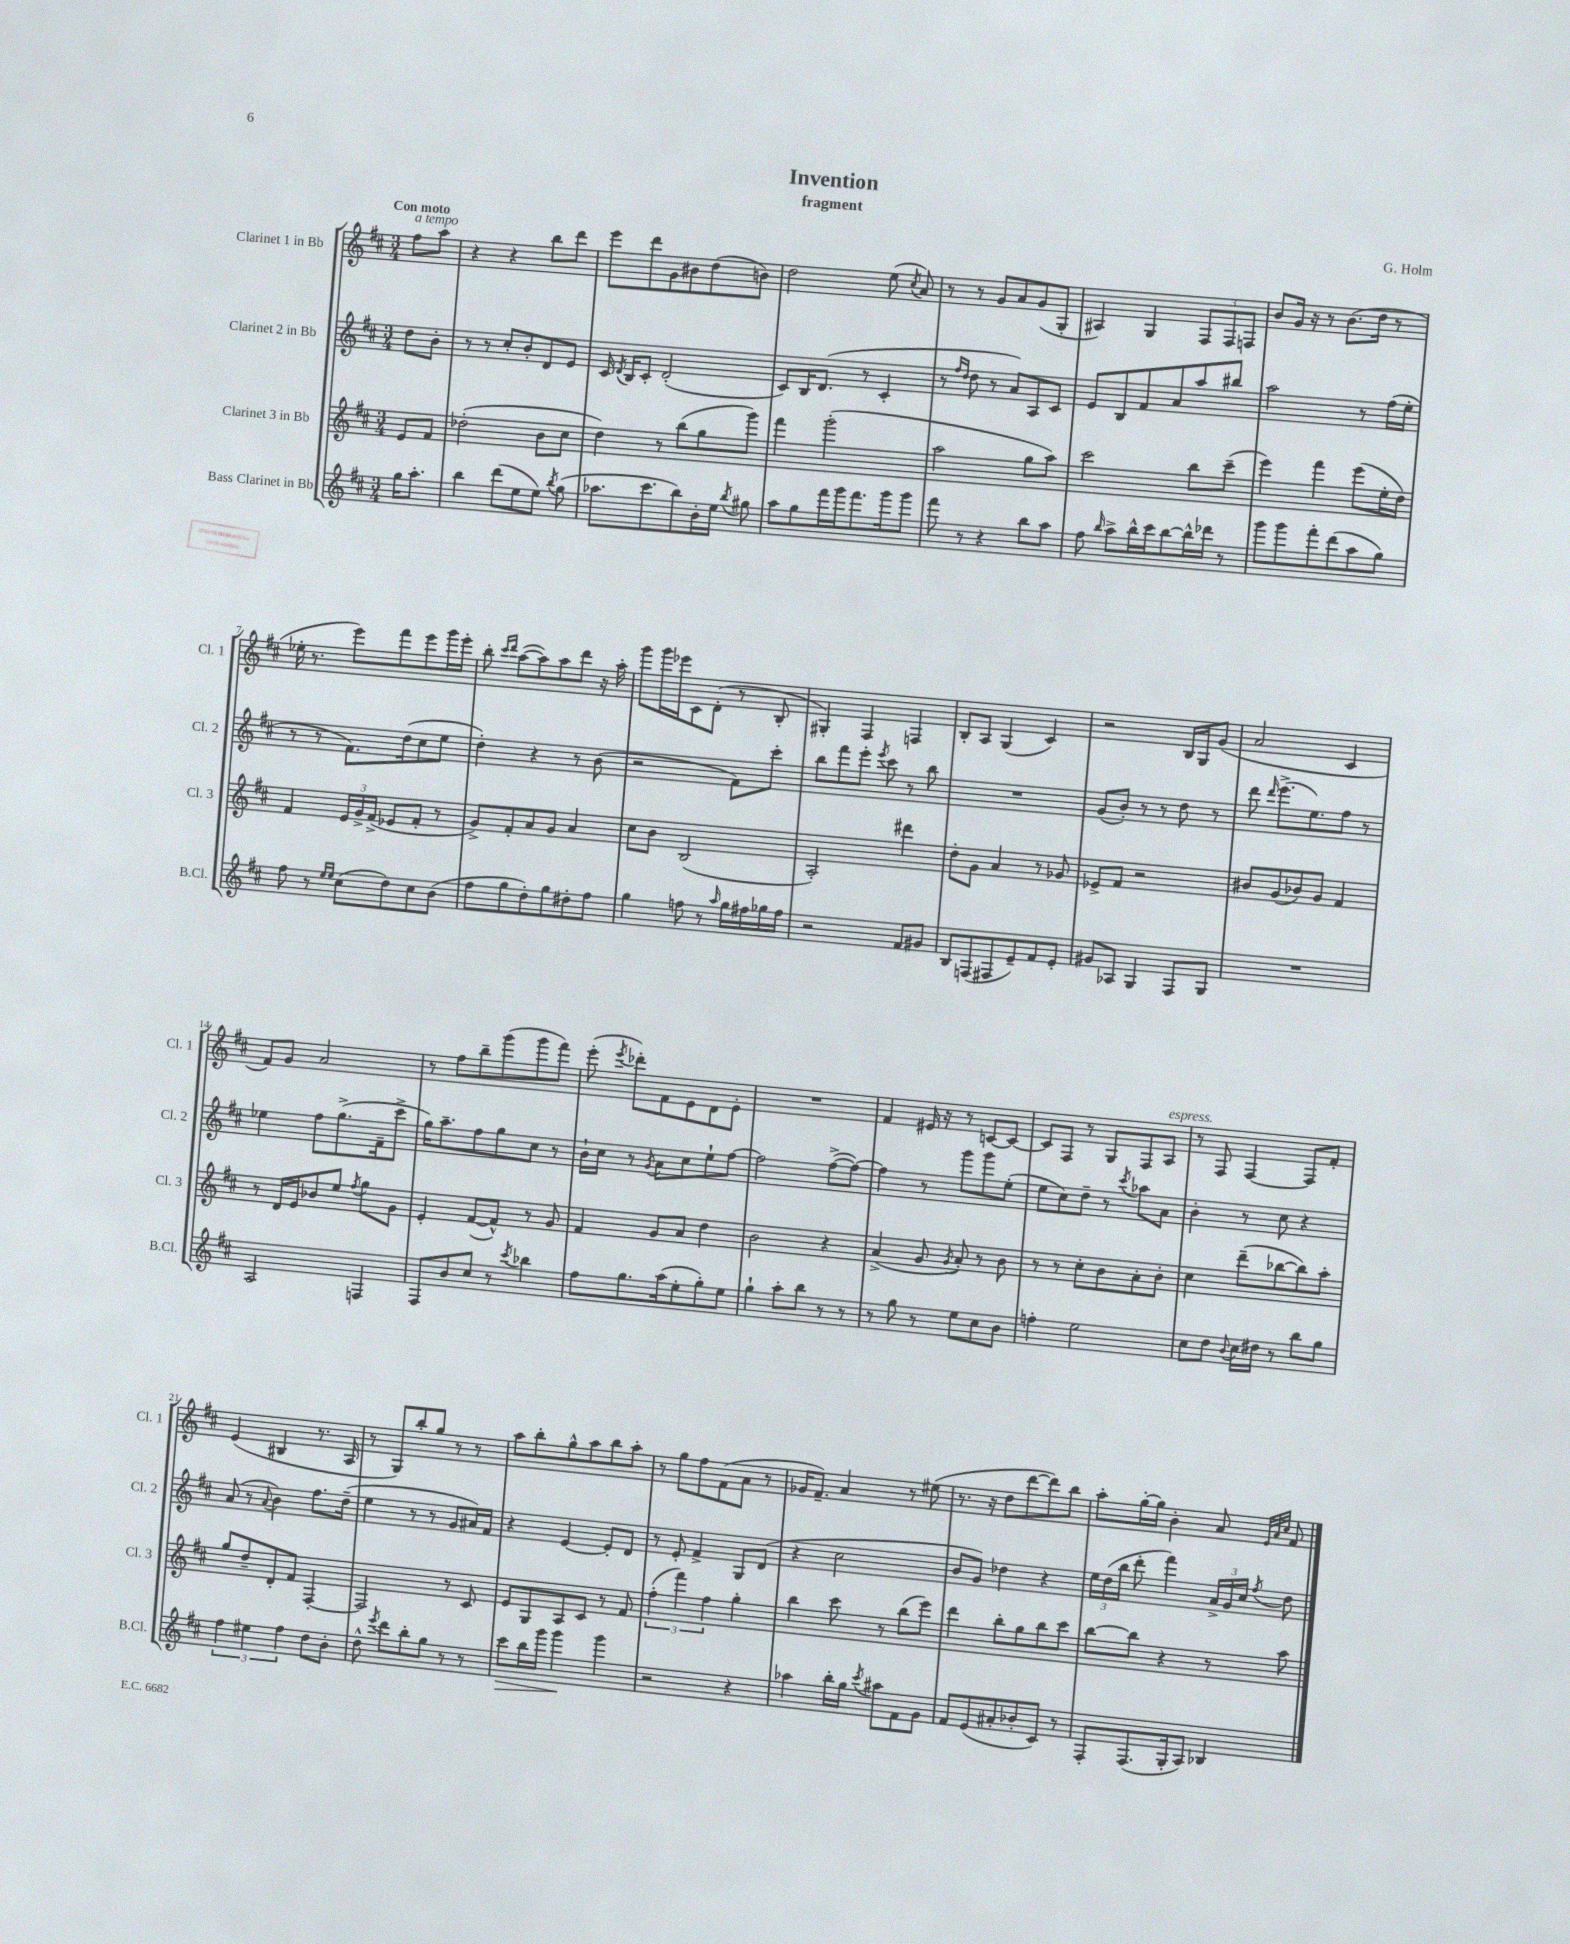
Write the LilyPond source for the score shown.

\header { title = "Invention" composer = "G. Holm" subtitle = "fragment" }
<<
\new StaffGroup <<
\new Staff = "s0" \with { instrumentName = "Clarinet 1 in Bb" shortInstrumentName = "Cl. 1" } {
    \clef treble \key d \major \numericTimeSignature \time 3/4 \partial 4 \tempo "Con moto"
    \autoBeamOff fis''8[^\markup { \italic "a tempo" } a''8] |
    r4 r4 b''8[ d'''8] |
    e'''8[ d'''8 g'8 bis'8 d''8( b'8]) |
    d''2 e''8( \acciaccatura { cis''8 } a'8) |
    r8 r8 g'8[ a'8 g'8( g8]-. |
    ais4) g4 \tuplet 3/2 { fis8[ fis8 f8] } |
    b'8[ g'16] r16 r8 b'8.[( d''16] r8 |
    ees''16-. r8. e'''8[) fis'''8 e'''8 g'''16 e'''16]-. |
    b''8-. \grace { cis'''16[ d'''16] } a''8[~( a''8) a''8 d'''8] r16 a''16-. |
    g'''8[ g'''16 ees'''16 cis'8 d'8]-.( r8 b8-. |
    gis4-.) fis4 f4 |
    b8[-. a8] g4( cis'4) |
    r2 b16[ g16 g'8]( |
    a'2 cis'4 |
    fis'8[) g'8] a'2 |
    r8 fis''8[ b''8-- g'''8( g'''8 fis'''8]) |
    e'''8-.( \acciaccatura { e'''8 } des'''8[-.) fis'8 e'8 d'8 e'8]-. |
    R2. |
    fis'4 eis'16 r16 r8 c'8[~ c'8]~ |
    c'8[ fis8] r8 g8[ fis8 a8]^\markup { \italic "espress." } |
    r8 fis8 fis4~ fis8[ fis'8]-. |
    e'4( bis4 r8. a16 |
    r8 g8[) b''8-. g''8] r8 r8 |
    a''8[ b''8-. g''8-^ a''8 b''8 a''8]-. |
    r8 g''8[ fis''8 fis'8( a'8] r8 |
    ges'16[ fis'8.]--) a'4 r8 eis''8( |
    r8. r16 d''8[ d'''8~ d'''8) b''8] |
    a''8[-. g''16~-. g''16] b'4-. a'8 \grace { e'32[ a'32 cis''32] } fis'8 \bar "|." |
}
\new Staff = "s1" \with { instrumentName = "Clarinet 2 in Bb" shortInstrumentName = "Cl. 2" } {
    \clef treble \key d \major \numericTimeSignature \time 3/4 \partial 4
    \autoBeamOff d''8[ b'8]-. |
    r8 r8 cis''8[-. b'8-. d'8 e'8] |
    cis'16 \acciaccatura { d'8 } b16[ cis'8]-. d'2-.( |
    cis'8[) b16 d'8.]( r8 cis'4-. |
    r8 \grace { fis''16[ d''16] } d''8 r8 a'8[) a8 cis'8] |
    e'8[ b8 fis'8 a'8 a''8 bis''8] |
    a''2 r8 fis''16[( e''16]-. |
    r8 r8 fis'8.[) d''16( cis''8 e''8] |
    d''4-.) r4 r8 b'8( |
    r2 fis'8[) cis'''8]-. |
    b''8[ fis'''8 e'''8]-. \acciaccatura { e'''8 } cis'''8 r8 b''8 |
    R2. |
    g'8[( b'8]-.) r8 r8 d''8 r8 |
    d'''8 \grace { d'''16 } e'''8.[->( e''8.) fis''8] r8 |
    ees''4 fis''8[ g''8.->( fis'16-- cis'''8]-> |
    g''16[) a''8.-- fis''8 g''8 cis''8] r8 |
    b'16[-! cis''16] r8 \acciaccatura { g'8 } a'8[ cis''8 e''8-! fis''8]~ |
    fis''2 fis''8[~->( fis''8]~) |
    fis''4 r8 g'''8[ g'''8 e''8]-.( |
    e''8[ cis''8) d''8]-- r8 \acciaccatura { cis'''8 } aes''8[ a'8] |
    b'4-. r8 cis''8 r4 |
    a'8( r8 \appoggiatura { a'8 } b'4) fis''8.[ d''16]--( |
    e''4 r8 r8 g'8[ ais'16) fis'16] |
    r4 e'4~ e'8[-. d'8] |
    r8 e'8-. fis'4-> g8[ d'8]( |
    r4 cis''2 |
    b'8[ g'8]) des''4 r4 |
    \tuplet 3/2 { e''16[ d''16( b''16] } d'''8-. fis'''4) \tuplet 3/2 { a'16[-> g'16 cis''16] } \acciaccatura { fis''8 } d''8 \bar "|." |
}
\new Staff = "s2" \with { instrumentName = "Clarinet 3 in Bb" shortInstrumentName = "Cl. 3" } {
    \clef treble \key d \major \numericTimeSignature \time 3/4 \partial 4
    \autoBeamOff e'8[ fis'8] |
    des''2-.( b'8[ cis''8] |
    d''4) r8 b''8[( g''8 g'''8]) |
    fis'''4 g'''2-.( |
    a''2 g''8[ a''8]) |
    cis'''2 b''8[ cis'''8]--( |
    e'''4) fis'''4 e'''8[( e''16-. d''16]) |
    fis'4 \tuplet 3/2 { e'16[ g'16-> fis'16]->( } ees'8[ fis'8]-. r8 |
    g'8[->) fis'8-. a'8 g'8] a'4 |
    cis''8[ b'8] b2( |
    a2-.) dis'''4 |
    d''8[-. g'8] a'4 r8 ges'8 |
    ees'8[-> fis'8] r2 |
    bis'8[ g'8( bes'8) g'8] fis'4 |
    r8 d'16[ e'16 bes'8 e''8] \acciaccatura { fis''8 } g''8[ g'8] |
    e'4-. fis'8[~( fis'8]-^) r8 g'8 |
    fis'4 g'8[ a'8] d''4 |
    b'2 r4 |
    a'4->( g'8 \acciaccatura { g'8 } a'8-.) r8 b'8 |
    r8 r8 cis''8[-. b'8 a'8-. b'8]-. |
    cis''4 d'''8[--( bes''8~ bes''8) a''8]-. |
    g''8[ d''8-- d'8-. fis'8] fis4~-. |
    fis2 r8 cis'8 |
    e'8[ g8 a8 cis'8] r8 fis'8 |
    \tuplet 3/2 { fis''4-.( fis'''4) fis''4 } g''4-. |
    b''4 cis'''8 r8 b''8[( e'''8]) |
    d'''4 b''8[-. g''8 b''8 cis'''8] |
    b''8[~ b''8] r4 r8 a''8 \bar "|." |
}
\new Staff = "s3" \with { instrumentName = "Bass Clarinet in Bb" shortInstrumentName = "B.Cl." } {
    \clef treble \key d \major \numericTimeSignature \time 3/4 \partial 4
    \autoBeamOff g''16[ a''8.]-. |
    b''4 d'''8[( e''8 e''8]) \acciaccatura { b''8 } g''8( |
    aes''8.[ cis'''8. b''8) b'16-. e''16] \acciaccatura { b''8 } gis''8 |
    a''8[ g''8 fis'''16 g'''16 fis'''8. g'''16 g'''8] |
    fis'''8 r8 r4 b''8[ a''8] |
    fis''8 \grace { b''16 } a''8[-> b''16-^ cis'''16 b''8~ b''16-^ des'''16] r8 |
    g'''8[ g'''8 fis'''8-. d'''8( a''8 g''8]) |
    fis''8 r8 \grace { e''16[ e''16] } cis''8[( d''8) cis''8 b'8]( |
    fis''8[ g''8 d''8-.) g''8 dis''8-. fis''8] |
    g''4 f''8 r8 \grace { a''16 } g''16[ fis''16 ges''16 fis''16] |
    r2 fis'8[ gis'8] |
    b8[ f8( fis8 e'8--) fis'8 e'8]-. |
    gis'8[ aes8] g4 fis8[ g8] |
    R2. |
    a2 f4 |
    fis8[ b'8 cis''8] r8 \acciaccatura { cis'''8 } bes''4 |
    fis''8[ g''8. a''16( e''8-. g''8-.) e''8] |
    g''4-! a''8[-. b''8] r8 r8 |
    r8 g''8 r8 e''8[ cis''8 b'8] |
    f''4-. e''2 |
    cis''8[ d''8] \appoggiatura { b'8 } cis''16[ dis''16] r8 b''8[ g''8] |
    \tuplet 3/2 { fis''4 eis''4 fis''4 } d''8[ b'8]-. |
    d''8-^ \acciaccatura { e'''8 } d'''8[ b''8-. g''8] r8 r8 |
    cis'''8[\> b''16 g'''16] g'''4\! g'''4 |
    r2 r4 |
    aes''4 b''16[-. g''16] \acciaccatura { cis'''8 } ais''8[ fis'8 g'8] |
    fis'8[ e'8( ais'8-. bes'8-. cis'8]) r8 |
    fis8[-. fis8.( g16-. a8]) bes4 \bar "|." |
}
>>
>>
